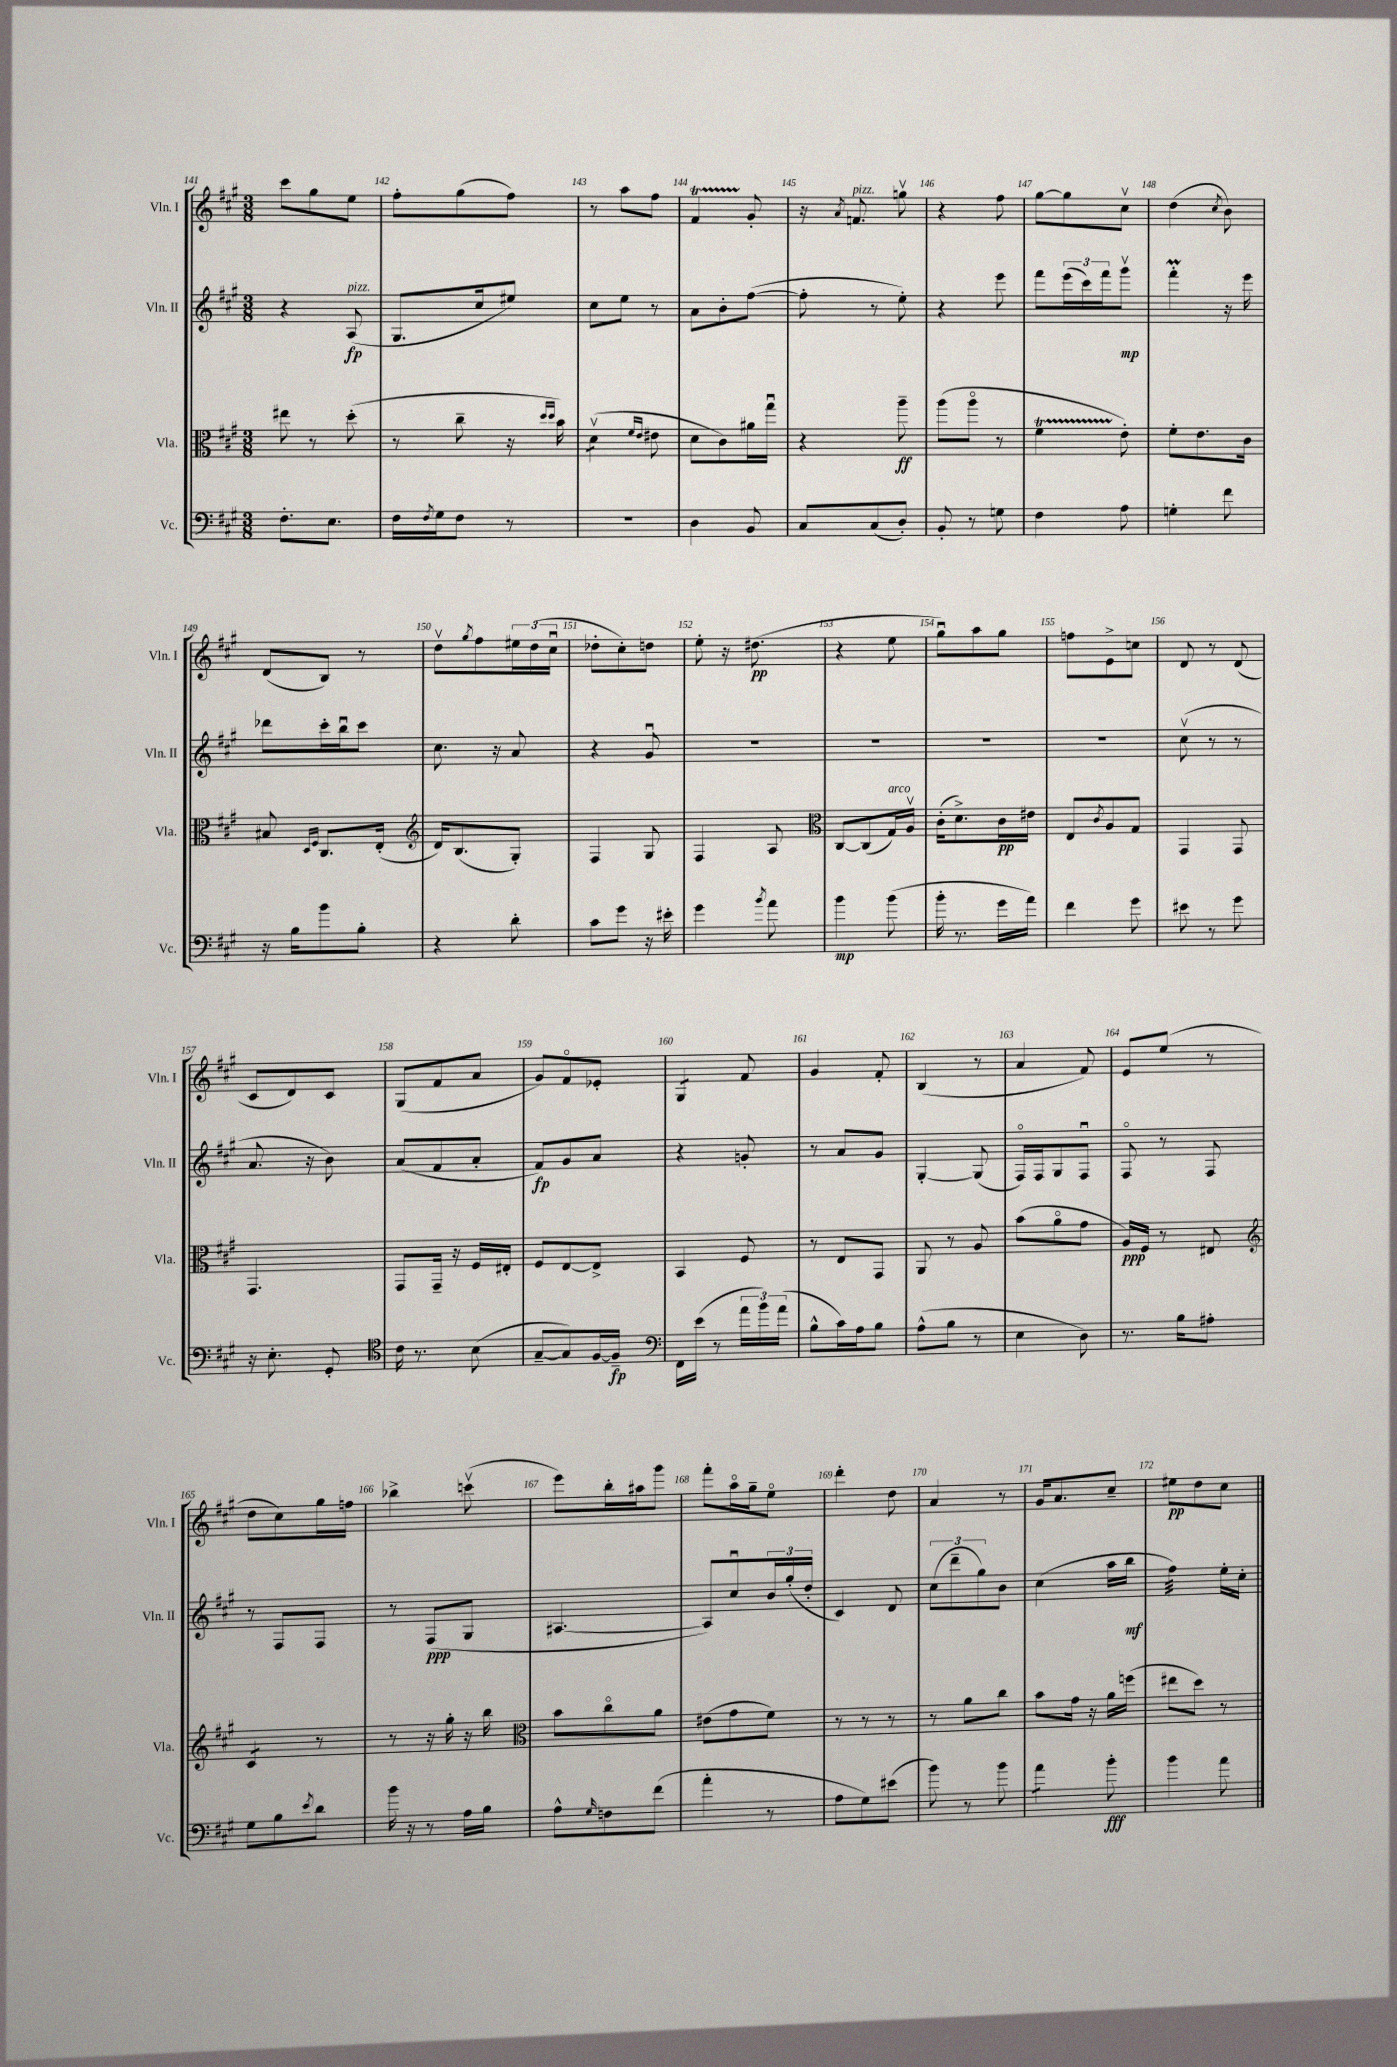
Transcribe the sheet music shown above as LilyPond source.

<<
\new StaffGroup <<
\new Staff = "s0" \with { instrumentName = "Vln. I" shortInstrumentName = "Vln. I" } {
    \clef treble \key a \major \numericTimeSignature \time 3/8
    cis'''8 gis''8 e''8 |
    fis''8-. gis''8( fis''8) |
    r8 a''8 fis''8 |
    fis'4\startTrillSpan gis'8-.\stopTrillSpan |
    r16 \acciaccatura { a'8 } f'8.^\markup { \italic "pizz." } g''8\upbow |
    r4 fis''8 |
    gis''8~ gis''8 cis''8\upbow |
    d''4( \acciaccatura { cis''8 } b'8) |
    d'8( b8) r8 |
    d''8\upbow \acciaccatura { gis''8 } fis''8 \tuplet 3/2 { eis''16 d''16( cis''16\downbow } |
    des''8-. cis''8-.) d''8 |
    e''8-. r16 dis''8.\pp( |
    r4 e''8 |
    gis''8\downbow) a''8 gis''8 |
    f''8 e'8-> c''8 |
    d'8 r8 d'8( |
    cis'8 d'8) cis'8 |
    gis8( fis'8 a'8 |
    gis'8) fis'8\flageolet ees'8-. |
    gis4:8 fis'8 |
    gis'4 fis'8-. |
    b4( r8 |
    a'4 fis'8) |
    e'8 e''8( r8 |
    d''8 cis''8) gis''16 f''16 |
    bes''4-> c'''8\upbow( |
    e'''8) b''16-. ais''16 gis'''8 |
    fis'''8-. a''16\flageolet gis''16-- e''8\flageolet |
    d'''4-. d''8 |
    a'4 r8 |
    gis'16 a'8. cis''8-- |
    eis''8\pp d''8 cis''8 \bar "|." |
}
\new Staff = "s1" \with { instrumentName = "Vln. II" shortInstrumentName = "Vln. II" } {
    \clef treble \key a \major \numericTimeSignature \time 3/8
    r4 a8\fp^\markup { \italic "pizz." }( |
    gis8. cis''16 eis''8) |
    cis''8 e''8 r8 |
    a'8 b'8-. fis''8~( |
    fis''8-. r8 e''8-.) |
    r4 e'''8 |
    fis'''8 \tuplet 3/2 { e'''16( cis'''16) fis'''16 } gis'''8\upbow\mp |
    fis'''4-.\prall r16 e'''16 |
    des'''8 cis'''16-. b''16\downbow cis'''8 |
    cis''8. r16 a'8 |
    r4 gis'8\downbow |
    R4. |
    R4. |
    R4. |
    R4. |
    cis''8\upbow( r8 r8 |
    a'8. r16 b'8) |
    a'8( fis'8 a'8-. |
    fis'8\fp) gis'8 a'8 |
    r4 g'8-. |
    r8 a'8 gis'8 |
    gis4~-. gis8( |
    fis16\flageolet) fis16 gis8 fis8\downbow |
    fis8\flageolet r8 fis8 |
    r8 fis8 fis8 |
    r8 fis8\ppp( gis8 |
    ais4.~ |
    ais8) cis''8\downbow \tuplet 3/2 { b'16 gis''16-.( d''16-. } |
    cis'4) d'8 |
    \tuplet 3/2 { cis''8( d'''8-- gis''8) } b'8 |
    cis''4( a''16 b''16\mf |
    fis''4:32) e''16-. cis''16-. \bar "|." |
}
\new Staff = "s2" \with { instrumentName = "Vla." shortInstrumentName = "Vla." } {
    \clef alto \key a \major \numericTimeSignature \time 3/8
    eis''8 r8 d''8-.( |
    r8 cis''8-- r16 \grace { d''16 d''16 } b'16) |
    d'4:8\upbow( \grace { fis'16 e'16 } eis'8 |
    d'8 cis'8) ais'16 gis''16\downbow |
    r4 a''8--\ff |
    a''8( a''8\flageolet r8 |
    fis'4\startTrillSpan e'8-.\stopTrillSpan) |
    fis'8-. e'8. cis'16 |
    bis8 \grace { d16 fis16 } cis8. e16-.( |
    \clef treble d'16) b8.( gis8-.) |
    fis4 gis8 |
    fis4 a8 |
    \clef alto cis8~ cis8( gis16^\markup { \italic "arco" }) a16\upbow |
    cis'16-.( d'8.->) cis'16\pp eis'16 |
    e8 \acciaccatura { cis'8 } a8 gis8 |
    gis,4 gis,8 |
    gis,4. |
    gis,8 gis,16-- r16 fis16 eis16-. |
    fis8 e8~ e8-> |
    b,4 fis8 |
    r8 e8 gis,8 |
    a,8 r8 a8 |
    b'8( a'8\flageolet gis'8 |
    a16\ppp) fis16 r8 eis8 |
    \clef treble cis'4:8 r8 |
    r8 r16 gis''16-. r16 b''16 |
    \clef alto b'8 cis''8\flageolet a'8 |
    eis'8( gis'8 fis'8) |
    r8 r8 r8 |
    r8 a'8 cis''8 |
    b'8 gis'16 r16 a'16 f''16( |
    eis''8 d''8) r8 \bar "|." |
}
\new Staff = "s3" \with { instrumentName = "Vc." shortInstrumentName = "Vc." } {
    \clef bass \key a \major \numericTimeSignature \time 3/8
    fis8.-. e8. |
    fis16 \acciaccatura { fis8 } gis16 fis8 r8 |
    R4. |
    d4 b,8 |
    cis8 cis8( d8-.) |
    b,8-. r8 g8 |
    fis4 a8 |
    g4-. fis'8 |
    r16 b16 b'8 b8-. |
    r4 d'8-. |
    cis'8 gis'8 r16 eis'16-. |
    gis'4 \acciaccatura { b'8 } a'8 |
    b'4\mp b'8( |
    b'16-. r8. gis'16 a'16) |
    fis'4 gis'8 |
    eis'8 r8 gis'8 |
    r16 e8.-. gis,8-. |
    \clef tenor cis'16 r8. b8( |
    gis8~-- gis8) fis16~ fis16--\fp |
    \clef bass fis,16 e'16( r8 \tuplet 3/2 { a'16 b'16) a'16( } |
    b8-^ cis'16) a16 b8 |
    a8-^( b8 r8 |
    e4 d8) |
    r8. b16 ais8-. |
    gis8 b8 \acciaccatura { e'8 } d'8 |
    b'16 r16 r8 a16 b16 |
    a8-^ \grace { gis16 } f8 fis'8( |
    a'4-. r8 |
    a8 gis8) eis'8( |
    b'8) r8 b'8 |
    a'4:8 b'8-.\fff |
    b'4 a'8 \bar "|." |
}
>>
>>
\layout { \context { \Score currentBarNumber = #141 \override BarNumber.break-visibility = ##(#f #t #t) barNumberVisibility = #all-bar-numbers-visible } }
